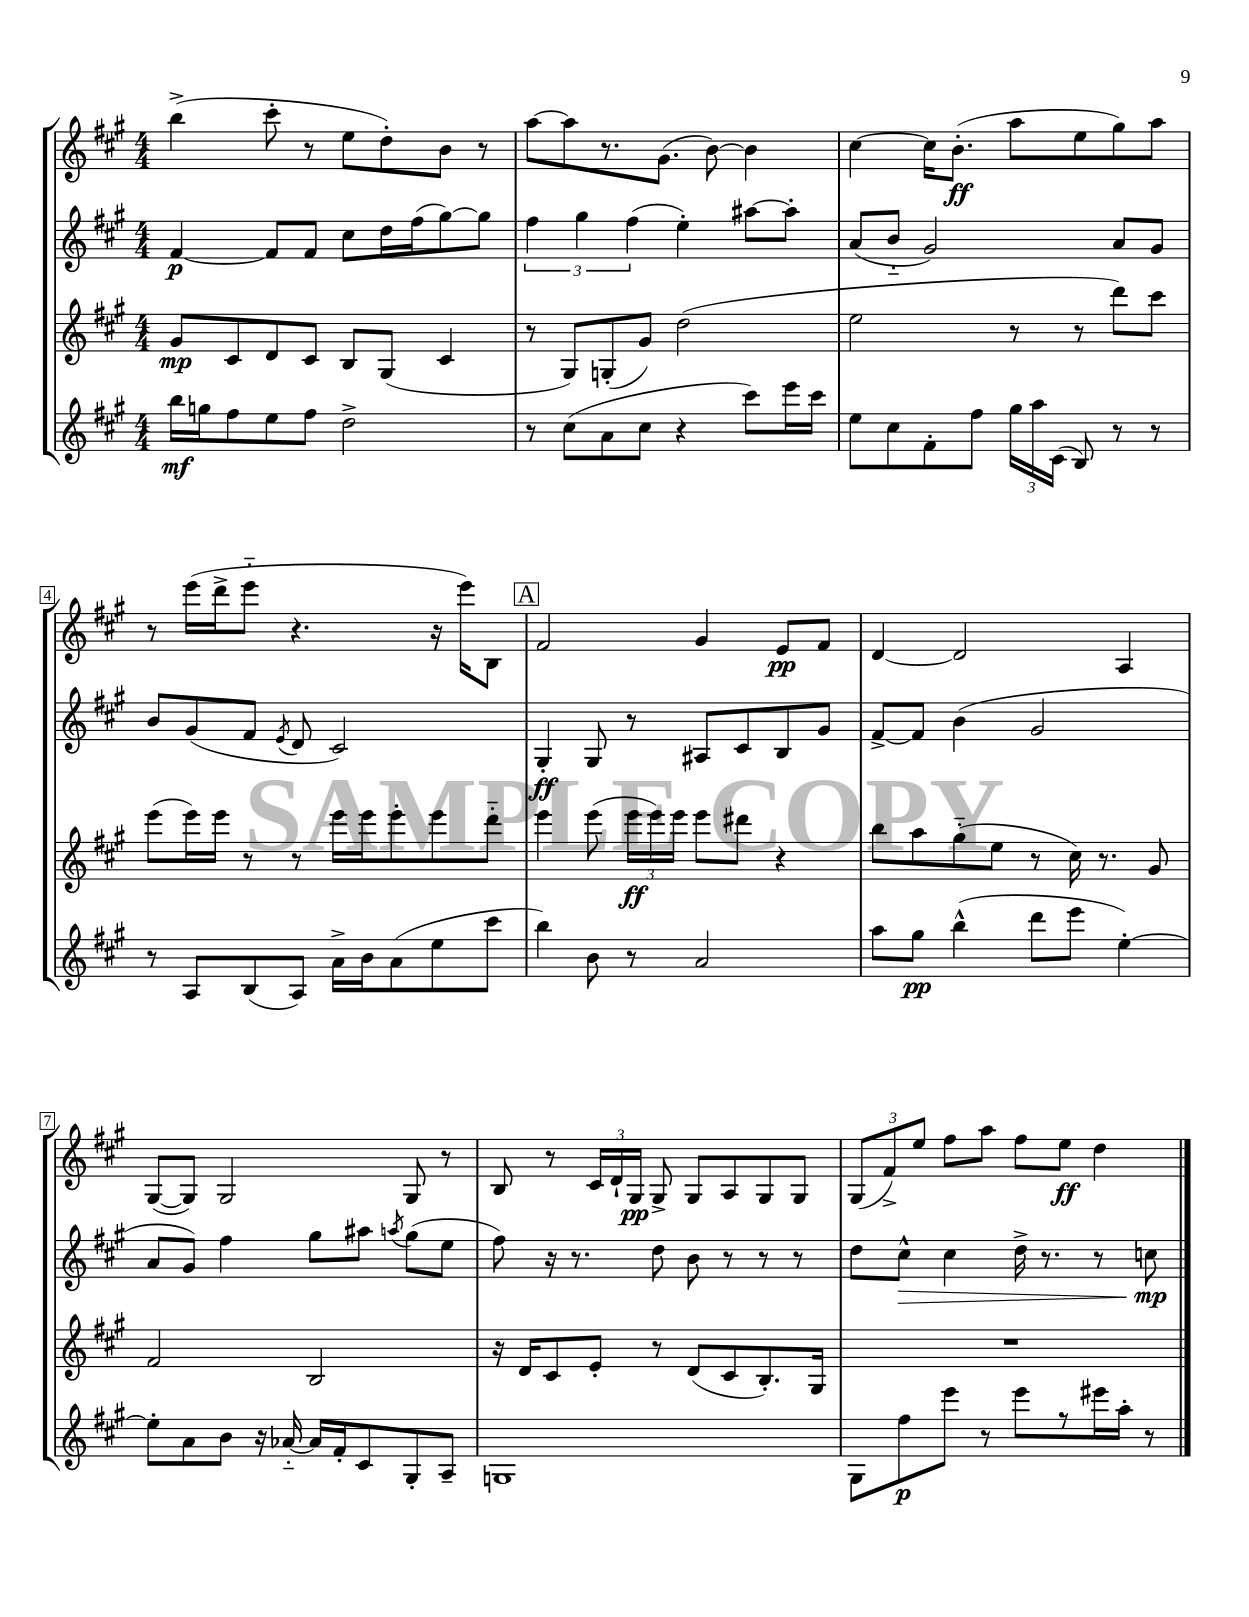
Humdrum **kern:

**kern	**kern	**kern	**kern
*staff4	*staff3	*staff2	*staff1
*clefG2	*clefG2	*clefG2	*clefG2
*k[f#c#g#]	*k[f#c#g#]	*k[f#c#g#]	*k[f#c#g#]
*M4/4	*M4/4	*M4/4	*M4/4
16bb\LL	8g#/L	[4f#/	(4bb^\
16gg\J	.	.	.
8ff#\	8c#/	.	.
8ee\	8d/	8f#/]L	8ccc#'\
8ff#\J	8c#/J	8f#/J	8r
2dd^\	8B/L	8cc#\L	8ee\L
.	(8G#/J	16dd\L	8dd'\)
.	.	(16ff#\J	.
.	4c#/	[8gg#\)	8b\J
.	.	8gg#\]J	8r
=	=	=	=
8r	8r	6ff#\	[8aa\L
(8cc#\L	8G#/L)	.	8aa\]
.	.	6gg#\	.
8a\	(8G'/	.	8.r
.	.	(6ff#\	.
8cc#\J	8g#/J)	.	.
.	.	.	(8.g#\J
4r	(2dd\	4ee'\)	.
.	.	.	[8b\)
8ccc#\L)	.	[8aa#\L	4b\]
16eee\L	.	8aa#'\]J	.
16ccc#\JJ	.	.	.
=	=	=	=
8ee\L	2ee\	(8a/L	[4cc#\
8cc#\	.	8b'~/J	.
8f#'\	.	2g#/)	16cc#\]LK
.	.	.	(8.b'\J
8ff#\J	.	.	.
24gg#\LL	8r	.	8aa\L
24aa\	.	.	.
(24c#\JJ	.	.	.
8B/)	8r	.	8ee\
8r	8ddd\L)	8a/L	8gg#\)
8r	8ccc#\J	8g#/J	8aa\J
=	=	=	=
8r	(8eee\L	8b/L	8r
8A/L	16eee\L)	(8g#/	(16eee\LL
.	16eee\JJ	.	16ddd^\J
(8B/	8r	8f#/J	8eee'~\J
.	.	8qe/	.
8A/J)	8r	8d/	4.r
16a^\LL	16eee\LL	2c#/)	.
16b\J	16eee\J	.	.
(8a\	8eee'\	.	.
8ee\	8eee\	.	16r
.	.	.	16eee\LK)
8ccc#\J	8ddd'~\J	.	8B\J
=	=	=	=
4bb\)	4eee\	4G#'/	2f#/
8b\	(8eee\	8G#/	.
8r	24eee\LL	8r	.
.	24eee\)	.	.
.	24eee\JJ	.	.
2a/	8eee\L	8A#/L	4g#/
.	8ddd#\J	8c#/	.
.	4r	8B/	8e/L
.	.	8g#/J	8f#/J
=	=	=	=
8aa\L	8bb\L	[8f#^/L	[4d/
8gg#\J	8aa\	8f#/]J	.
(4bb^^\	(8gg#'~\	(4b\	2d/]
.	8ee\J	.	.
8ddd\L	8r	2g#/	.
8eee\J	16cc#\)	.	.
.	8.r	.	.
[4ee'\)	.	.	4A/
.	8g#/	.	.
=	=	=	=
8ee'\]L	2f#/	8a/L	([8G#/L
8a\	.	8g#/J)	8G#/]J)
8b\J	.	4ff#\	2G#/
16r	.	.	.
[16a-'~/	.	.	.
16a-/]LL	2B/	8gg#\L	.
16f#'/J	.	.	.
8c#/	.	8aa#\J	.
.	.	8qaa/	.
8G#'/	.	(8gg#\L	8G#/
8A~/J	.	8ee\J	8r
=	=	=	=
1G	16r	8ff#\)	8B/
.	16d/LK	.	.
.	8c#/	16r	8r
.	.	8.r	.
.	8e'/J	.	24c#/LL
.	.	.	24d`/
.	.	.	24G#/JJ
.	8r	8dd\	8G#^/
.	(8d/L	8b\	8G#/L
.	8c#/	8r	8A/
.	8.B'/)	8r	8G#/
.	.	8r	8G#/J
.	16G#/Jk	.	.
=	=	=	=
8G#\L	1r	8dd\L	(12G#/L
.	.	.	12f#^/)
8ff#\	.	8cc#^^\J	.
.	.	.	12ee/J
8eee\J	.	4cc#\	8ff#\L
8r	.	.	8aa\J
8eee\L	.	16dd^\	8ff#\L
.	.	8.r	.
8r	.	.	8ee\J
16eee#\L	.	8r	4dd\
16aa'\JJ	.	.	.
8r	.	8cc\	.
==	==	==	==
*-	*-	*-	*-
